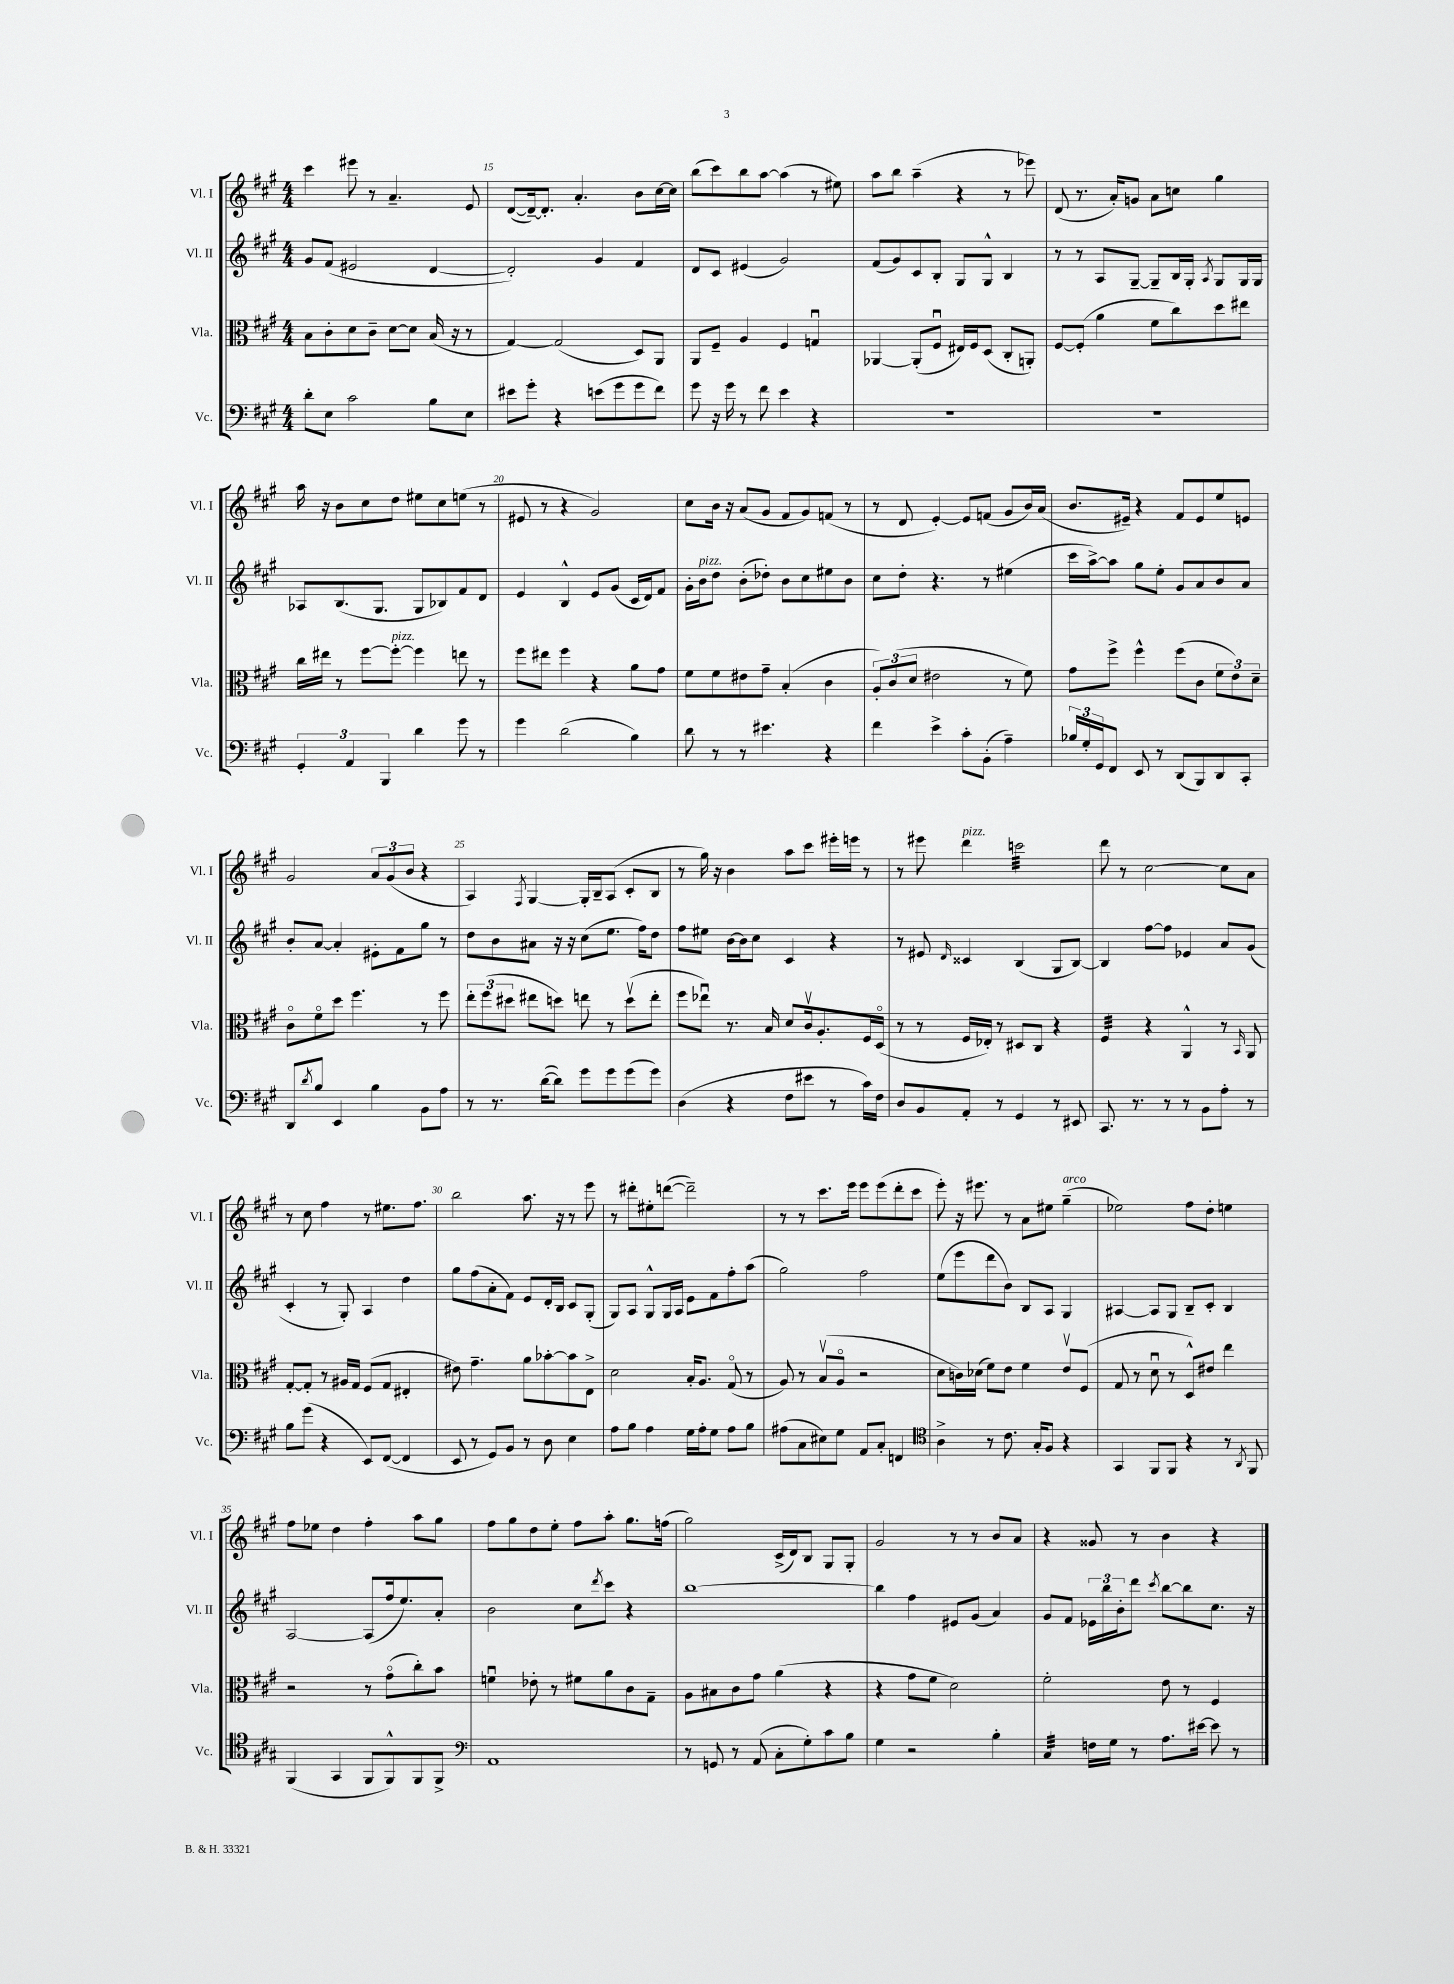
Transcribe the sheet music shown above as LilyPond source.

<<
\new StaffGroup <<
\new Staff = "s0" \with { instrumentName = "Vl. I" shortInstrumentName = "Vl. I" } {
    \clef treble \key a \major \numericTimeSignature \time 4/4
    cis'''4 eis'''8 r8 a'4.-- e'8 |
    d'8~( d'16~--) d'8.-. a'4.-. b'8 cis''16~ cis''16 |
    b''8( cis'''8) b''8 a''8~ a''4( r8 eis''8) |
    a''8 b''8 a''4--( r4 r8 ees'''8) |
    d'8( r8. a'16-.) g'8 a'8 c''8 gis''4 |
    a''16 r16 b'8 cis''8 d''8 eis''8 cis''8 e''8( r8 |
    eis'8 r8 r4 gis'2) |
    cis''8 b'16 r16 a'8( gis'8 fis'8 gis'8) f'8( r8 |
    r8 d'8 e'4~-.) e'8 f'8( gis'8 b'16) a'16( |
    b'8. eis'16--) r4 fis'8 eis'8 e''8 e'8 |
    gis'2 \tuplet 3/2 { a'8 gis'8( b'8 } r4 |
    a4) \acciaccatura { fis8 } gis4~ gis16-. b16-- a8( cis'8-. b8 |
    r8 gis''16) r16 b'4 a''8 cis'''8 eis'''16-. e'''16 r8 |
    r8 eis'''8 d'''4^\markup { \italic "pizz." } c'''2:32 |
    d'''8 r8 cis''2~ cis''8 a'8 |
    r8 cis''8 fis''4 r8 eis''8. fis''8. |
    b''2 a''8. r16 r8 e'''8 |
    r8 dis'''8-. eis''8-. d'''8~( d'''2--) |
    r8 r8 cis'''8. e'''16 e'''8 e'''8( d'''8-. cis'''8 |
    e'''8-.) r16 eis'''8. r8 a'8 eis''8 gis''4--^\markup { \italic "arco" }( |
    ees''2) fis''8 d''8-. e''4 |
    fis''8 ees''8 d''4 fis''4-. a''8 gis''8 |
    fis''8 gis''8 d''8 e''8-. fis''8 a''8-. gis''8. f''16( |
    gis''2) cis'16->( d'16) b8 gis8 gis8-. |
    gis'2 r8 r8 b'8 a'8 |
    r4 gisis'8 r8 b'4 r4 \bar "|." |
}
\new Staff = "s1" \with { instrumentName = "Vl. II" shortInstrumentName = "Vl. II" } {
    \clef treble \key a \major \numericTimeSignature \time 4/4
    gis'8 fis'8( eis'2 d'4~ |
    d'2-.) gis'4 fis'4 |
    d'8 cis'8 eis'4( gis'2) |
    fis'8( gis'8) cis'8 b8-. gis8 gis8-^ b4 |
    r8 r8 a8 gis8~-- gis8-- b16 gis16-. \acciaccatura { a8 } gis8 gis16 gis16 |
    aes8 b8.( gis8. gis8 bes8) fis'8 d'8 |
    e'4 b4-^ e'8 gis'8( cis'16 d'16) fis'8 |
    gis'16-. b'16^\markup { \italic "pizz." } d''8 b'8-.( des''8-.) b'8 cis''8 eis''8 b'8 |
    cis''8 d''8-. r4. r8 eis''4( |
    cis'''16 a''16~->) a''8 gis''8 e''8-. gis'8 a'8 b'8 a'8 |
    b'8-. a'8~ a'4-. eis'8-. fis'8 gis''8 r8 |
    d''8 b'8 ais'8 r16 r16 cis''8( e''8. fis''16) d''8 |
    fis''8 eis''8 b'16~ b'16 cis''8 cis'4 r4 |
    r8 eis'8 \grace { d'16 } cisis'4 b4( gis8 b8~) |
    b4 fis''8~ fis''8 ees'4 a'8 gis'8( |
    cis'4-. r8 gis8-.) a4 d''4 |
    gis''8 fis''8( a'8-. fis'8) e'8 d'16-. b16 cis'8 gis8-.( |
    gis8) a8 gis8-^ gis16 a16 e'8 fis'8 fis''8-. a''8( |
    gis''2) fis''2 |
    e''8( e'''8 d'''8 b'8) b8 a8 gis4 |
    ais4~ ais8 gis8 b8-- cis'8-. b4 |
    a2~ a8( fis''16 e''8.) a'8-. |
    b'2 cis''8 \acciaccatura { d'''8 } cis'''8 r4 |
    b''1~ |
    b''4 fis''4 eis'8 gis'8( a'4) |
    gis'8 fis'8 \tuplet 3/2 { ees'16 b''16 b'16-. } d'''8 \acciaccatura { cis'''8 } b''8~ b''8 cis''8. r16 \bar "|." |
}
\new Staff = "s2" \with { instrumentName = "Vla." shortInstrumentName = "Vla." } {
    \clef alto \key a \major \numericTimeSignature \time 4/4
    b8 cis'8-. d'8 cis'8-- d'8~ d'8 b16( r16 r8 |
    gis4~) gis2( d8) a,8 |
    a,8 fis8-- a4 fis4 g4\downbow |
    aes,4~ aes,8-.( fis8\downbow eis16) fis16 d8( cis8-. a,8-.) |
    fis8~ fis8-.( a'4 fis'8 cis''8) d''8 eis''8 |
    cis''16 eis''16 r8 fis''8~ fis''8~-.^\markup { \italic "pizz." } fis''4 e''8 r8 |
    fis''8 eis''8 fis''4 r4 a'8 gis'8 |
    fis'8 fis'8 eis'8 gis'8-- b4-.( cis'4 |
    \tuplet 3/2 { a8-.) cis'8( d'8 } eis'2 r8 fis'8) |
    gis'8 fis''8-> fis''4-^ fis''8( cis'8 \tuplet 3/2 { fis'8 e'8) d'8-- } |
    cis'8\flageolet fis'8\flageolet d''8 fis''4. r8 fis''8 |
    \tuplet 3/2 { e''8-. fis''8( dis''8 } eis''8 d''8) e''8 r8 d''8\upbow( e''8-. |
    fis''8 ees''8\downbow) r8. b16 d'8 cis'16\upbow a8.-. fis16 d16\flageolet( |
    r8 r8 fis16 ees16-.) r8 dis8 cis8 r4 |
    fis4:32 r4 a,4-^ r8 \grace { b,16 } a,8 |
    gis8~-. gis8-. r8 ais16 gis16 fis8( gis8 eis4-. |
    eis'8) gis'4.-- a'8 bes'8~-. bes'8 e8-> |
    d'2 b16-. a8. gis8\flageolet( r8 |
    a8) r8 b8\upbow( a8\flageolet r2 |
    d'8 c'16) des'16( fis'8) e'8 fis'4 e'8\upbow fis8( |
    gis8 r8 d'8\downbow r8 d8-^) eis'8 e''4 |
    r2 r8 gis'8\flageolet( cis''8-.) b'8 |
    f'4\downbow ees'8-. r8 fis'8 a'8 cis'8 gis8-- |
    a8 bis8 cis'8 gis'8 a'4( r4 |
    r4 gis'8 fis'8 d'2) |
    fis'2-. e'8 r8 fis4 \bar "|." |
}
\new Staff = "s3" \with { instrumentName = "Vc." shortInstrumentName = "Vc." } {
    \clef bass \key a \major \numericTimeSignature \time 4/4
    d'8-. e8 cis'2 b8 e8 |
    eis'8 gis'8-. r4 e'8( gis'8 gis'8 fis'8) |
    gis'8 r16 gis'16 r8 fis'8 e'4 r4 |
    R1 |
    R1 |
    \tuplet 3/2 { gis,4-. a,4 b,,4 } d'4 gis'8 r8 |
    gis'4 d'2( b4) |
    d'8 r8 r8 eis'4. r4 |
    fis'4 e'4-> cis'8-. b,8-.( a4--) |
    \tuplet 3/2 { bes16 gis16-. gis,16 } fis,8 e,8 r8 d,8( b,,8) d,8 cis,8-. |
    d,8 \acciaccatura { d'8 } b8 e,4 b4 b,8 a8 |
    r8 r8. d'16~( d'8) gis'8 gis'8 gis'8( gis'8) |
    d4( r4 fis8 eis'8 r8 cis'16) fis16 |
    d8 b,8 a,8-. r8 gis,4 r8 eis,8 |
    cis,8. r8. r8 r8 b,8 a8-. r8 |
    b8 gis'8( r4 e,8) fis,8~( fis,4 |
    e,8 r8 gis,8) b,8 r8 d8 e4 |
    a8 b8 a4 gis16 a16-. gis8 a8 b8 |
    ais8( cis8 eis8) gis8 a,8 cis8-. f,4 |
    \clef tenor a4-> r8 cis'8. gis16-. fis8 r4 |
    gis,4 fis,8 fis,8 r4 r8 \acciaccatura { a,8 } fis,8 |
    fis,4( gis,4 fis,8 fis,8-^) fis,8 fis,8-> |
    \clef bass a,1 |
    r8 g,8 r8 a,8( cis8-. gis8-.) cis'8 b8 |
    gis4 r2 b4-. |
    cis4:32 f16 gis16 r8 a8. eis'16~ eis'8 r8 \bar "|." |
}
>>
>>
\layout { \context { \Score currentBarNumber = #14 \override BarNumber.break-visibility = ##(#f #t #t) barNumberVisibility = #(every-nth-bar-number-visible 5) } }
